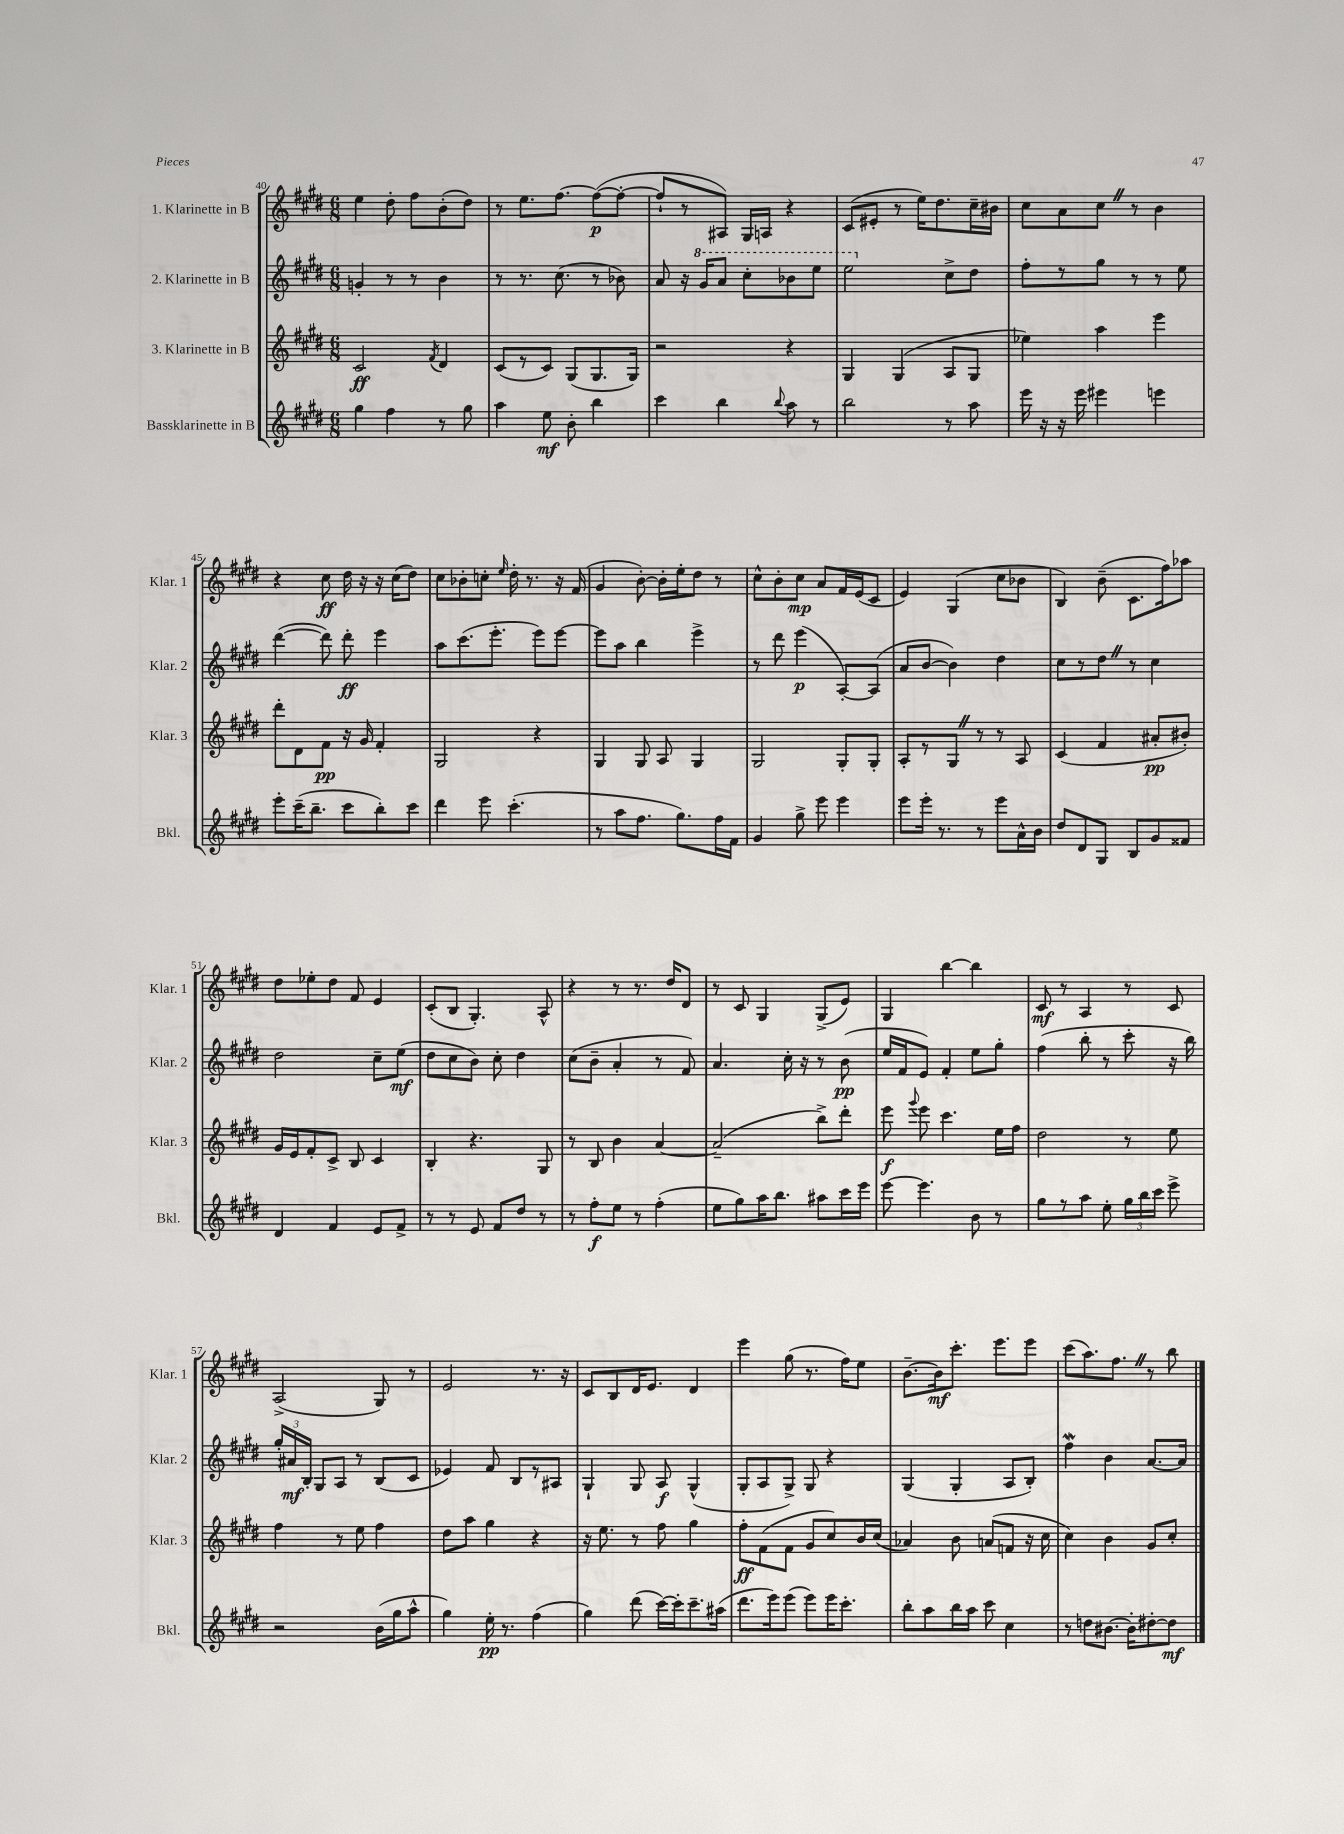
<<
\new StaffGroup <<
\new Staff = "s0" \with { instrumentName = "1. Klarinette in B" shortInstrumentName = "Klar. 1" } {
    \clef treble \key e \major \numericTimeSignature \time 6/8
    \autoBeamOff e''4 dis''8-. fis''8[ b'8-.( dis''8]) |
    r8 e''8.[ fis''8.]~ fis''8[~\p( fis''8]~-. |
    fis''8[-! r8 ais8]) gis16[ a16] r4 |
    cis'8[( eis'8]-. r8 e''16[) dis''8. cis''16-- bis'16] |
    cis''8[ a'8 cis''8] \once \override BreathingSign.text = \markup { \musicglyph "scripts.caesura.straight" } \breathe r8 b'4 |
    r4 cis''8\ff dis''16 r16 r16 cis''16[( dis''8]) |
    cis''8[ bes'8-. c''8]-. \grace { e''16 } dis''16-. r8. r16 fis'16( |
    gis'4 b'8~-.) b'16[-. e''16-. dis''8] r8 |
    cis''8[-^ b'8-. cis''8]\mp a'8[ fis'16 e'16( cis'8] |
    e'4) gis4( cis''8[ bes'8] |
    b4) b'8--( cis'8.[ fis''16) aes''8] |
    dis''8[ ees''8-. dis''8] fis'8 e'4 |
    cis'8[-.( b8] gis4.-.) a8-^ |
    r4 r8 r8. dis''16[ dis'8] |
    r8 cis'8 gis4 gis8[->( e'8]) |
    gis4 b''4~ b''4 |
    cis'8\mf r8 a4 r8 cis'8 |
    a2->( gis8) r8 |
    e'2 r8. r16 |
    cis'8[ b8 dis'16 e'8.] dis'4 |
    e'''4 gis''8( r8. fis''16[) e''8] |
    b'8.[~-- b'16\mf cis'''8.]-. e'''8.[ e'''8] |
    cis'''8[( a''8.) fis''8.] \once \override BreathingSign.text = \markup { \musicglyph "scripts.caesura.straight" } \breathe r8 b''8 \bar "|." |
}
\new Staff = "s1" \with { instrumentName = "2. Klarinette in B" shortInstrumentName = "Klar. 2" } {
    \clef treble \key e \major \numericTimeSignature \time 6/8
    \autoBeamOff g'4-. r8 r8 b'4 |
    r8 r8. cis''8.( r8 bes'8) |
    a'8 r16 \ottava #1 gis''16[ a''8] cis'''8[-. bes''8 e'''8] |
    e'''2 \ottava #0 cis''8[-> dis''8] |
    fis''8[-. r8 gis''8] r8 r8 e''8 |
    dis'''4~( dis'''8) dis'''8-.\ff e'''4 |
    a''8[ cis'''8.( e'''8.]-. e'''8[) e'''8]~ |
    e'''8[ a''8] b''4 e'''4-> |
    r8 dis'''8 e'''4\p( a8[~-.) a8]( |
    a'8[ b'8]~ b'4) dis''4 |
    cis''8[ r8 dis''8] \once \override BreathingSign.text = \markup { \musicglyph "scripts.caesura.straight" } \breathe r8 cis''4 |
    dis''2 cis''8[-- e''8]\mf( |
    dis''8[ cis''8 b'8]) cis''8-. dis''4 |
    cis''8[( b'8]-- a'4-. r8 fis'8) |
    a'4. cis''16-. r16 r8 b'8\pp( |
    e''16[ fis'16 e'8]) fis'4-. e''8[ gis''8]-. |
    fis''4( b''8-. r8 cis'''8-. r16 b''16) |
    \tuplet 3/2 { gis''16[-. ais'16\mf b16]-. } gis8[ a8] r8 b8[( cis'8] |
    ees'4) fis'8 b8[ r8 ais8] |
    gis4-! gis8 a8\f gis4-^( |
    gis8[-. a8 gis8]->) gis8 r4 |
    gis4( gis4-. a8[ b8]-.) |
    fis''4\mordent b'4 a'8.[~ a'16] \bar "|." |
}
\new Staff = "s2" \with { instrumentName = "3. Klarinette in B" shortInstrumentName = "Klar. 3" } {
    \clef treble \key e \major \numericTimeSignature \time 6/8
    \autoBeamOff cis'2\ff \acciaccatura { fis'8 } dis'4 |
    cis'8[( r8 cis'8]) gis8[( gis8. gis16]) |
    r2 r4 |
    gis4 gis4( a8[ gis8] |
    ees''4) a''4 e'''4 |
    dis'''8[-. dis'8 fis'8]\pp r16 gis'16 fis'4-. |
    gis2 r4 |
    gis4 gis8 a8 gis4 |
    gis2 gis8[-. gis8]-. |
    a8[-. r8 gis8] \once \override BreathingSign.text = \markup { \musicglyph "scripts.caesura.straight" } \breathe r8 r8 a8 |
    cis'4( fis'4 ais'8[-.\pp bis'8]-.) |
    gis'16[ e'16 fis'8-. cis'8]-> b8 cis'4 |
    b4-. r4. gis8 |
    r8 b8 b'4 a'4~ |
    a'2--( b''8[->) dis'''8]-. |
    e'''8\f \appoggiatura { gis'''8 } e'''8 cis'''4. e''16[ fis''16] |
    dis''2 r8 e''8 |
    fis''4 r8 e''8 fis''4 |
    dis''8[ a''8] gis''4 r4 |
    r16 e''8. r8 fis''8 gis''4 |
    fis''8[-.\ff fis'8( fis'8] gis'8[ cis''8) b'16 cis''16]( |
    aes'4) b'8 a'8[( f'8] r16 cis''16 |
    cis''4) b'4 gis'8[ cis''8]-. \bar "|." |
}
\new Staff = "s3" \with { instrumentName = "Bassklarinette in B" shortInstrumentName = "Bkl." } {
    \clef treble \key e \major \numericTimeSignature \time 6/8
    \autoBeamOff gis''4 fis''4 r8 gis''8 |
    a''4 e''8\mf b'8-. b''4 |
    cis'''4 b''4 \appoggiatura { b''8 } a''8 r8 |
    b''2 r8 a''8 |
    e'''16 r16 r16 e'''16 eis'''4 e'''4 |
    e'''8[-. cis'''16--( b''8.]-- cis'''8[ b''8-.) cis'''8] |
    dis'''4 e'''8 cis'''4.-.( |
    r8 a''8[ fis''8.] gis''8.[) fis''16 fis'16] |
    gis'4 gis''8-> e'''8 e'''4 |
    e'''8[ e'''16]-. r8. r8 e'''8[ a'16-^ b'16] |
    dis''8[ dis'8 gis8] b8[ gis'8 fisis'8] |
    dis'4 fis'4 e'8[ fis'8]-> |
    r8 r8 e'8 fis'8[ dis''8] r8 |
    r8 fis''8[-.\f e''8] r8 fis''4-.( |
    e''8[ gis''8) a''16 b''8.] ais''8[ cis'''16 e'''16] |
    e'''8~ e'''4. b'8 r8 |
    gis''8[ r8 a''8] e''8-. \tuplet 3/2 { gis''16[ b''16 cis'''16] } e'''8-> |
    r2 b'16[( gis''16 a''8]-^ |
    gis''4) e''16-.\pp r8. fis''4( |
    gis''4) dis'''8( cis'''16[~) cis'''16-. cis'''8.-- ais''16]( |
    dis'''8.[ e'''16) e'''8]( e'''8[) e'''16 cis'''8.]-. |
    b''8[-. a''8 b''16 a''16] cis'''8 cis''4 |
    r8 d''8[ bis'8.]~ bis'16[-. dis''8~-. dis''8]\mf \bar "|." |
}
>>
>>
\layout { \context { \Score currentBarNumber = #40 } }
